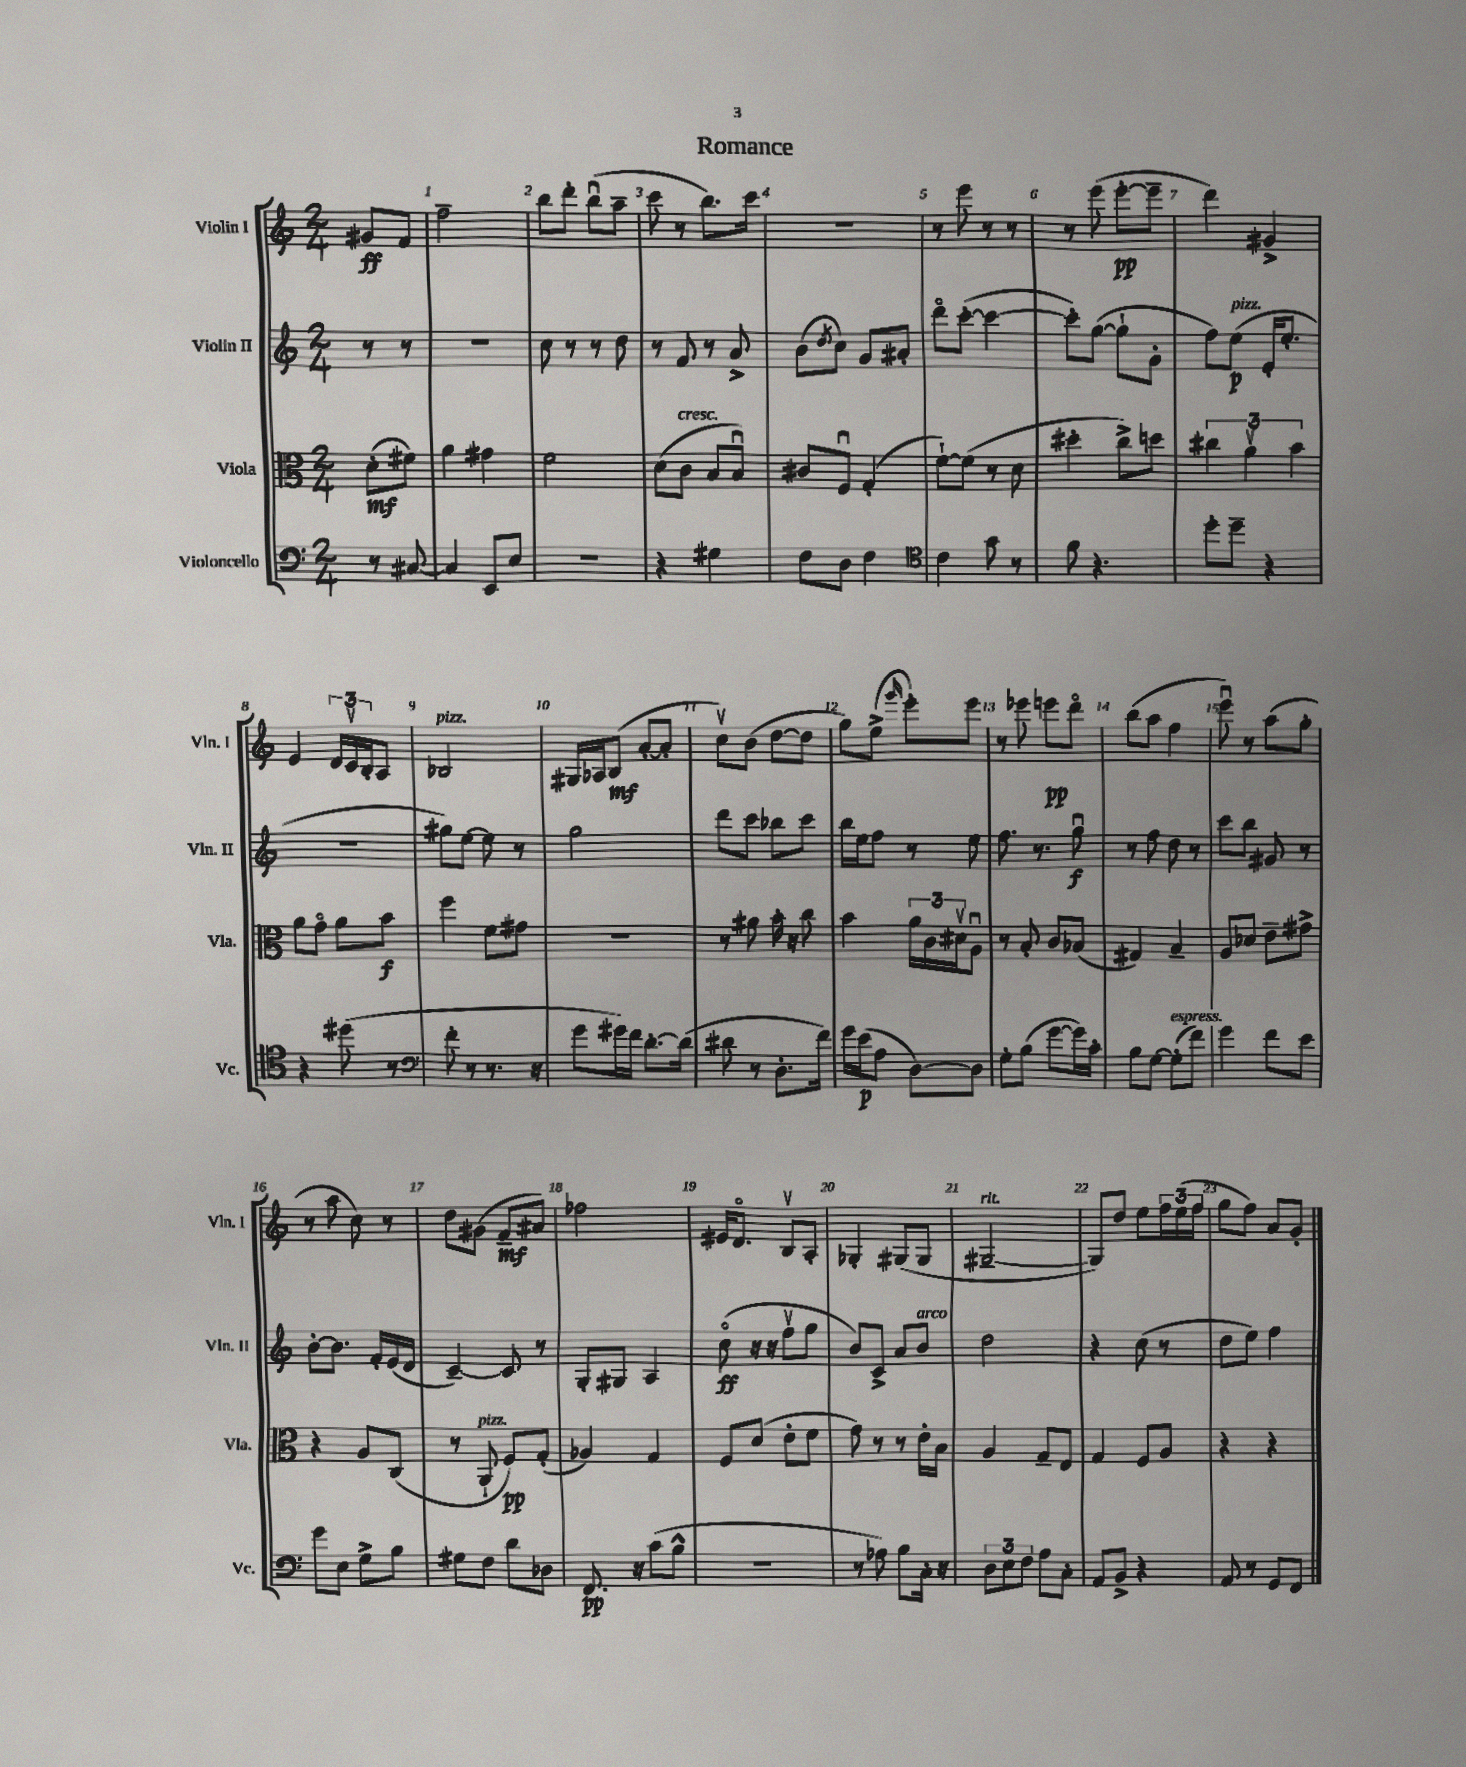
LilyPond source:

\header { title = "Romance" }
<<
\new StaffGroup <<
\new Staff = "s0" \with { instrumentName = "Violin I" shortInstrumentName = "Vln. I" } {
    \clef treble \key c \major \numericTimeSignature \time 2/4 \partial 4
    gis'8\ff f'8 |
    f''2-- |
    b''8 d'''8-. b''8\downbow( a''8-- |
    c'''8 r8 b''8.) c'''16 |
    r2 |
    r8 e'''8 r8 r8 |
    r8 e'''8( e'''8~-.\pp e'''8-- |
    d'''4) gis'4-> |
    e'4 \tuplet 3/2 { d'16 c'16\upbow b16-. } a8 |
    bes2^\markup { \italic "pizz." } |
    gis16 aes16 b8\mf( a'8~-. a'8-. |
    c''8\upbow) b'8( d''8~ d''8 |
    g''8) e''8->( \grace { g'''16 } e'''8-.) e'''8 |
    r8 ees'''8 e'''8\pp d'''8\flageolet |
    b''8( a''8 f''4 |
    e'''8\downbow) r8 a''8( g''8-. |
    r8 a''8 c''8) r8 |
    d''8 gis'8( f'8--\mf ais'8) |
    fes''2 |
    eis'16 d'8.\flageolet b8\upbow a8-. |
    ges4-. gis8( gis8 |
    gis2~--^\markup { \italic "rit." } |
    gis8) d''8 e''8 \tuplet 3/2 { f''16 e''16( f''16 } |
    g''8 f''8) a'8 g'8-. \bar "|." |
}
\new Staff = "s1" \with { instrumentName = "Violin II" shortInstrumentName = "Vln. II" } {
    \clef treble \key c \major \numericTimeSignature \time 2/4 \partial 4
    r8 r8 |
    R2 |
    c''8 r8 r8 d''8 |
    r8 f'8 r8 a'8-> |
    b'8( \acciaccatura { d''8 } c''8) g'8 ais'8-. |
    d'''8\flageolet c'''8~-.( c'''4~ |
    c'''8-.) g''8~( g''8-! g'8-. |
    f''8) e''8\p^\markup { \italic "pizz." }( e'16-. e''8.-. |
    R2 |
    gis''8) e''8~ e''8 r8 |
    g''2 |
    d'''8 c'''8 bes''8 c'''8 |
    b''16 e''16 f''8 r8 e''8 |
    f''8. r8. g''8\downbow\f |
    r8 f''8 d''8 r8 |
    c'''8 b''8 gis'8 r8 |
    b'8~-. b'8. f'16-. e'16( d'16 |
    c'4~--) c'8 r8 |
    g8-. gis8 a4 |
    c''8\flageolet\ff( r16 r16 f''8\upbow g''8 |
    b'8) c'8-> a'8 b'8^\markup { \italic "arco" } |
    d''2 |
    r4 c''8( r8 |
    d''8 e''8) f''4 \bar "|." |
}
\new Staff = "s2" \with { instrumentName = "Viola" shortInstrumentName = "Vla." } {
    \clef alto \key c \major \numericTimeSignature \time 2/4 \partial 4
    d'8-.\mf( fis'8) |
    a'4 gis'4 |
    f'2 |
    d'8( c'8^\markup { \italic "cresc." } b8 b8\downbow) |
    cis'8 f8\downbow g4-.( |
    f'8~-!) f'8( r8 d'8 |
    dis''4-. c''8->) d''8 |
    \tuplet 3/2 { cis''4 a'4\upbow b'4 } |
    a'8 g'8\flageolet a'8 b'8\f |
    f''4 f'8 gis'8 |
    R2 |
    r8 ais'8 b'16-. r16 c''8 |
    b'4 \tuplet 3/2 { a'16 c'16 dis'16\upbow } a8\downbow |
    r8 b8-. c'8 bes8( |
    gis4) b4-- |
    a8 des'8 e'8-- gis'8-> |
    r4 a8 c8( |
    r8 a,8-!^\markup { \italic "pizz." } f8\pp) g8-.( |
    aes4) g4 |
    f8 d'8( e'8-. f'8 |
    g'8) r8 r8 e'16-. b16 |
    a4 g8-- e8 |
    g4 f8 a8 |
    r4 r4 \bar "|." |
}
\new Staff = "s3" \with { instrumentName = "Violoncello" shortInstrumentName = "Vc." } {
    \clef bass \key c \major \numericTimeSignature \time 2/4 \partial 4
    r8 cis8~ |
    cis4 e,8 e8 |
    R2 |
    r4 gis4 |
    f8 d8 f4 |
    \clef tenor c'4 g'8 r8 |
    f'8 r4. |
    d''8-. d''8-- r4 |
    r4 dis''8( r8 |
    \clef bass f'8-. r8 r8. r16 |
    g'8 gis'16) f'16 d'8.~-. d'16( |
    dis'8 r8 d8.-. f'16) |
    g'16 e'16\p( a8 d8~) d8 |
    g8-. b8( g'8~ g'16) c'16-. |
    b8 g8~ g8-.^\markup { \italic "espress." }( f'8) |
    g'4 f'8 e'8 |
    g'8 e8 g8-> b8 |
    gis8 f8 d'8 des8 |
    f,8.\pp r16 c'8( b8-^ |
    r2 |
    r8 aes8) b8 c16-. r16 |
    \tuplet 3/2 { d8 e8 f8 } a8 c8-. |
    a,8 b,8-> r4 |
    a,8 r8 g,8 f,8 \bar "|." |
}
>>
>>
\layout { \context { \Score \override BarNumber.break-visibility = ##(#f #t #t) barNumberVisibility = #all-bar-numbers-visible } }
